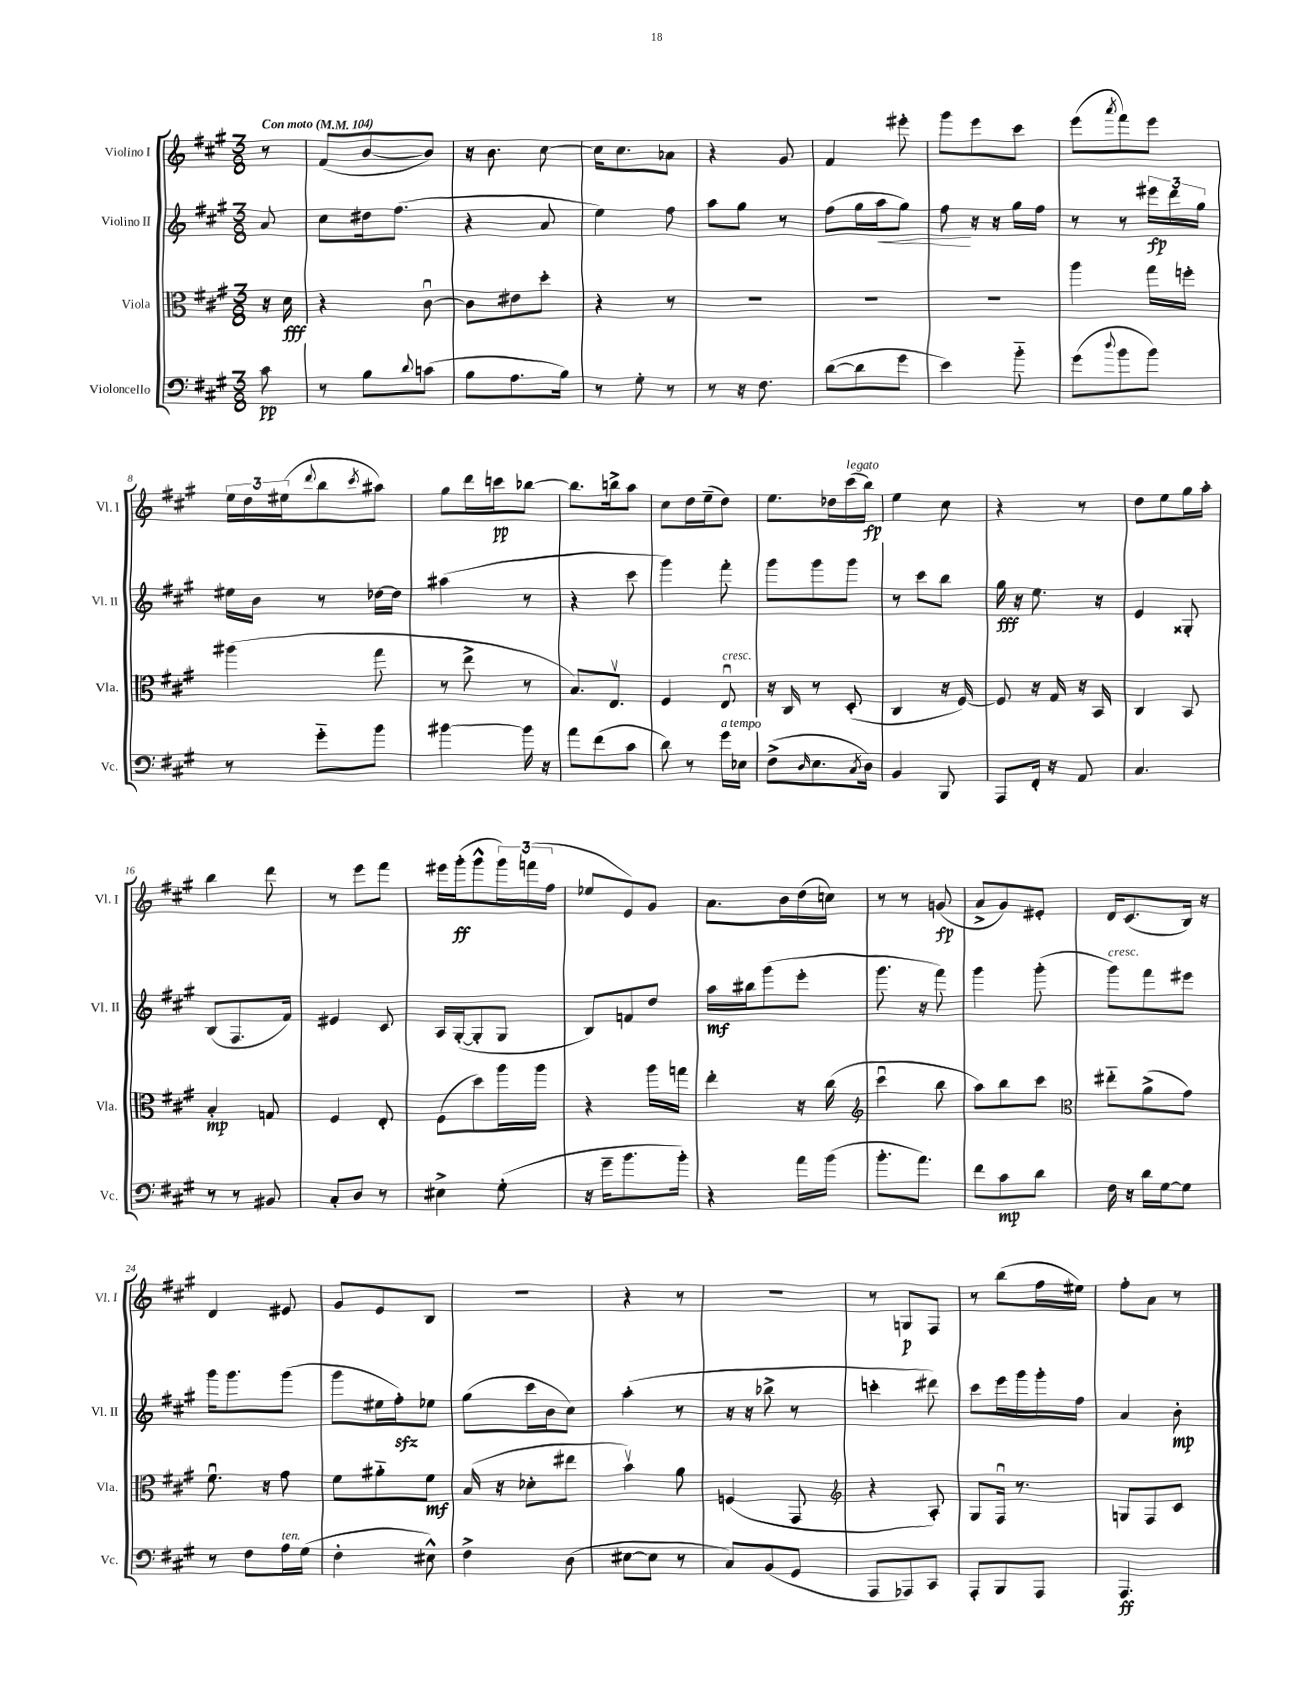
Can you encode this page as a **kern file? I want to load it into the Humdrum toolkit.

**kern	**kern	**kern	**kern
*staff4	*staff3	*staff2	*staff1
*clefF4	*clefC3	*clefG2	*clefG2
*k[f#c#g#]	*k[f#c#g#]	*k[f#c#g#]	*k[f#c#g#]
*M3/8	*M3/8	*M3/8	*M3/8
*MM104	*MM104	*MM104	*MM104
8c#	16r	8a	8r
.	16d	.	.
=	=	=	=
8r	4r	8cc#	(8f#
8B	.	16dd#	[8b
.	.	(8.ff#	.
8qqd	.	.	.
(8c	[8c#u	.	8b])
=	=	=	=
8B	8c#]	4r	16r
.	.	.	8.b
8.A	8e#	.	.
.	8dd'	8a	[8cc#
16B)	.	.	.
=	=	=	=
8r	4r	4ee)	16cc#]
.	.	.	8.cc#
8G#'	.	.	.
8r	8r	8ff#	8a-
=	=	=	=
8r	4.r	8aa	4r
16r	.	8gg#	.
8.F#	.	.	.
.	.	8r	8g#
=	=	=	=
([8d	4.r	(8ff#	4f#
8d]	.	16gg#	.
.	.	16aa	.
8g#	.	8gg#)	8eee#'
=	=	=	=
4e)	4.r	8ff#	8ggg#
.	.	16r	8eee
.	.	16r	.
8b'~	.	16gg#	8ccc#
.	.	16ff#	.
=	=	=	=
(8g#	4aa	8r	(8eee
8qqdd	.	.	8qaaa
8b	.	8r	8fff#)
8b)	16gg#	24eee#	8eee
.	.	24ddd	.
.	16ff'	.	.
.	.	24gg#	.
=	=	=	=
8r	(4aa#	16ee#	24ee
.	.	.	24dd
.	.	16b	.
.	.	.	(24ee#
.	.	.	8qqddd
8g#'~	.	8r	8bb
.	.	.	8qccc#
8b	8gg#	[16dd-	8aa#)
.	.	16dd-]	.
=	=	=	=
[4b#	8r	(4aa#	8gg#
.	8ee^	.	16ddd
.	.	.	16ccc
16b#]	8r	8r	[8bb-
16r	.	.	.
=	=	=	=
8a	8.B)	4r	8.bb-]
(8f#	.	.	.
.	8.Ev	.	16bb^
8c#	.	8ccc#	8aa
=	=	=	=
8d)	4F#	4ggg#)	8cc#
8r	.	.	16dd
.	.	.	(16ee~
16g#	8Eu	8fff#'	8dd)
16E-	.	.	.
=	=	=	=
(8F#^	16r	8ggg#	8.ee
.	16C#	.	.
16qqD	.	.	.
8.E	8r	8ggg#	.
.	.	.	16dd-
.	(8D'	8ggg#	(16ccc#
8qC#	.	.	.
16D)	.	.	16bb)
=	=	=	=
4BB	4C#	8r	4ee
.	.	8ccc#	.
8BBB	16r	8bb	8cc#
.	[16F#)	.	.
=	=	=	=
8AAA	8F#]	16gg#	4r
.	.	16r	.
16FF#'	16r	8.ee	.
16r	16G#	.	.
8AA	16r	.	8r
.	16BB	16r	.
=	=	=	=
4.C#	4C#	4e	8dd
.	.	.	8ee
.	8BB	8G##'	16gg#
.	.	.	16aa'
=	=	=	=
8r	4B'	(8B	4bb
8r	.	8.F#	.
8BB#	8G	.	8ddd
.	.	16f#)	.
=	=	=	=
8C#'	4F#	4e#	8r
8D	.	.	8eee
8r	8E'	8c#	8fff#
=	=	=	=
4E#^	(8F#	16A	16eee#
.	.	([16G#'	(16ggg#'
.	8dd)	8G#']	8ggg#^^
(8G#'	16aa	8G#	24ggg#)
.	.	.	(24fff
.	16aa	.	.
.	.	.	24ff#
=	=	=	=
16r	4r	8B)	8ee-
16g#~	.	.	.
8.b	.	8f	8e)
.	16aa	8dd	8g#
16b')	16gg	.	.
=	=	=	=
4r	4ee'	16aa	8.a
.	.	16bb#	.
.	.	(8ggg#	.
.	.	.	16b
16a	16r	8eee'	(16dd
(16b	(16cc#	.	16cc)
=	=	=	=
*	*clefG2	*	*
8.b'	4ccc#u	8.ggg#	8r
.	.	.	8r
8.a)	.	16r	.
.	8bb	8fff#)	(8g
=	=	=	=
8f#	8aa)	4ggg#	8a^
8c#	8bb	.	8g#)
8d	8ccc#	(8ggg#'	8e#'
=	=	=	=
*	*clefC3	*	*
16F#	8ee#'~	8ggg#)	16d
16r	.	.	(8.c#
16d	(8a^	8fff#	.
[16G#	.	.	.
8G#]	8g#)	8eee#	16B)
.	.	.	16r
=	=	=	=
8r	8.f#u	16ggg#	4d
.	.	8.ggg#	.
8F#	.	.	.
.	16r	.	.
16A	8g#	(8ggg#	8e#
(16G#	.	.	.
=	=	=	=
4F#'	8f#	8ggg#	8g#
.	8a#'~	16ee#	8e
.	.	16ff#')	.
8E#^^)	8f#	8ee-	8B
=	=	=	=
4F#^	(16B	(8gg#	4.r
.	16r	.	.
.	8d-'	16ccc#	.
.	.	16b	.
(8D	8ee#	8cc#)	.
=	=	=	=
[8E#	4bv)	(4aa'	4r
8E#]	.	.	.
8r	8a	8r	8r
=	=	=	=
8C#)	(4F	16r	4.r
.	.	16r	.
(8BB	.	8bb-^	.
8GG#	8GG#	8r	.
=	=	=	=
*	*clefG2	*	*
8AAA	4r	4ccc'	8r
8AAA-)	.	.	8G
8CC#	8A')	8ddd#)	8F#
=	=	=	=
8AAA'	8G#	8ccc#	8r
8BBB	16F#u	16eee	(8bb
.	8.r	16ggg#	.
8AAA	.	16ggg#'	16ff#
.	.	16ff#	16ee#)
=	=	=	=
4.AAA	8G	4a	8ff#'
.	8F#	.	8a
.	8c#	8b'	8r
==	==	==	==
*-	*-	*-	*-
